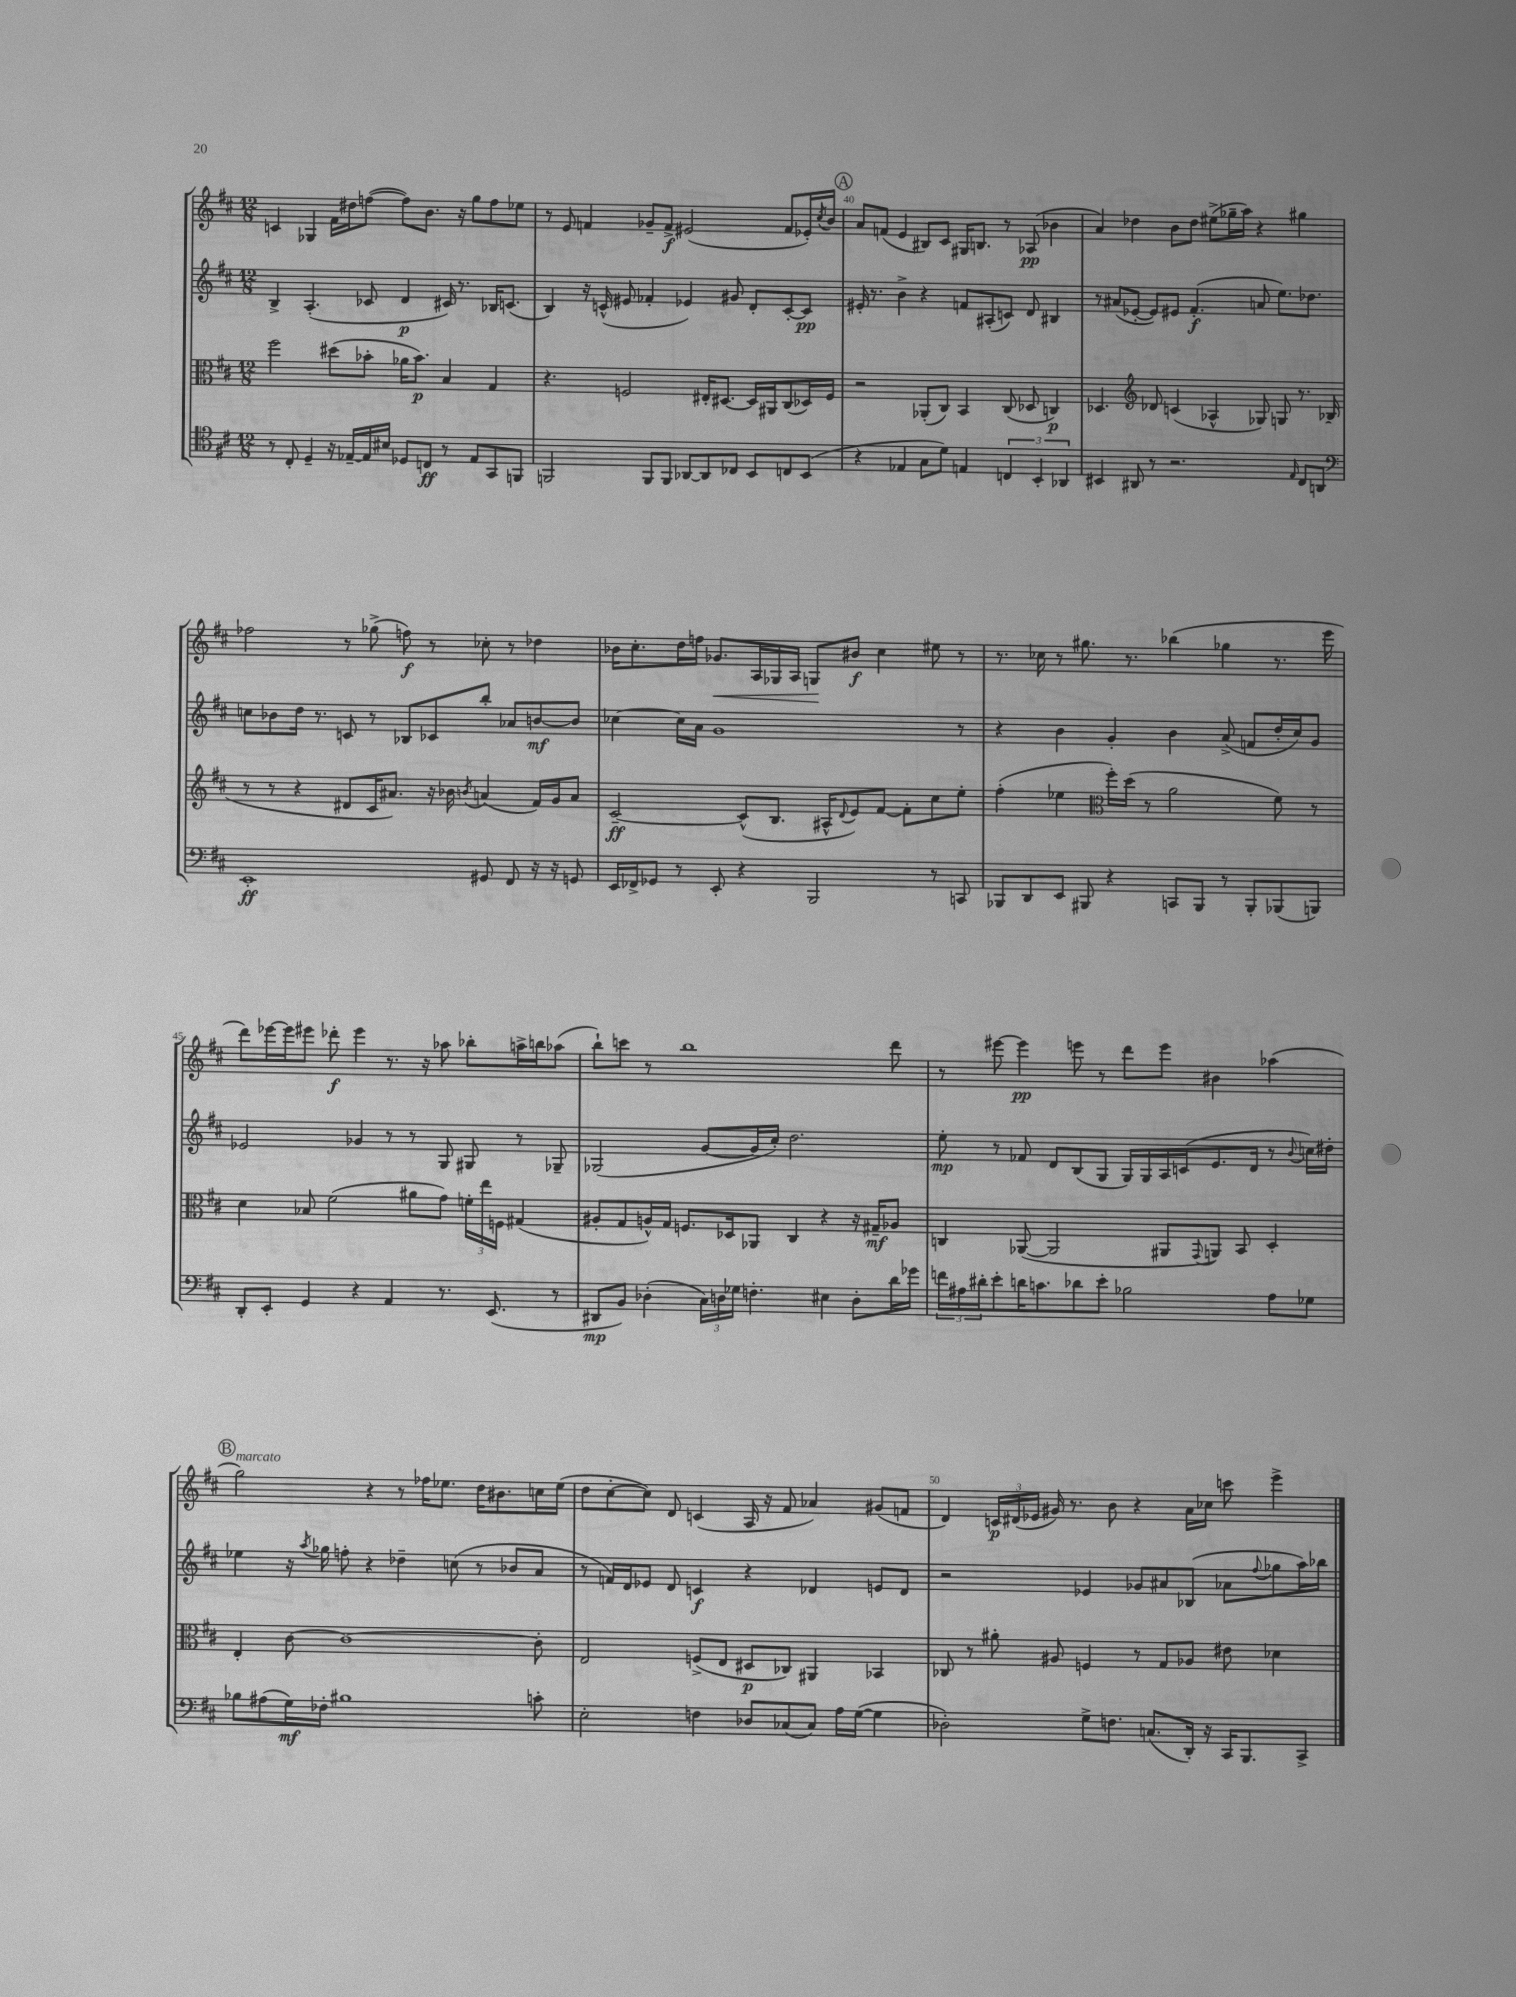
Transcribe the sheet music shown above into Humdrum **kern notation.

**kern	**kern	**kern	**kern
*staff4	*staff3	*staff2	*staff1
*clefC4	*clefC3	*clefG2	*clefG2
*k[f#c#]	*k[f#c#]	*k[f#c#]	*k[f#c#]
*M12/8	*M12/8	*M12/8	*M12/8
8r	2ff#\	4B^/	4c/
8C#'/	.	.	.
4D~/	.	(4.A'/	4G-/
16r	(8dd#\L	.	16f#\LL
[16E-~/LL	.	.	16dd#\J
16E-/]	8b-'\J	8c-/	([8ff\J
16B#/JJ	.	.	.
8D-/L	16a-\LK	4d/	8ff\]L)
.	8.b-\J)	.	.
8C/J	.	.	8.b\J
8r	4B/	16c#/)	.
.	.	8.r	16r
8E-/L	.	.	8gg\L
8GG/	4G/	16B-/LK	8ff\
.	.	(8.c/J	.
8FF/J	.	.	8ee-\J
=	=	=	=
2FF/	4.r	4B/)	8r
.	.	.	8e/
.	.	16r	4f/
.	.	(16c^^/	.
.	2F/	8e#/	.
8FF/L	.	4f-'/	8g-~/L
8FF/J	.	.	8f^/J
[8AA-/L	.	4e-/)	(2e#/
8AA-/]	16E#'/LK	.	.
.	[8.D#/J	.	.
8C-/J	.	8g#/	.
8BB/L	16D#/]LL	8d'/L	.
.	16AA#/J	.	.
8C/	(8C#/	[8c'/	8f/L
(8BB/J	16D-/L)	8c/]J	16e-'/L)
.	.	.	8qcc#/
.	16F/JJ	.	16b/JJ
=	=	=	=
4r	2r	16e#'/	8a/L
.	.	8.r	.
.	.	.	(8f/J
4E-/	.	4b^\	4e/
8G\L	(8AA-'/L	4r	8B#/L)
8d\J)	8C#/J)	.	8c#/J
4E/	4BB/	8f/L	16G#/LK
.	.	.	8.B/J
.	.	(8A#'/	.
6C/	(8C#/	8c/J)	8r
.	8D-/	8d/	(8A-/
6BB'/	.	.	.
.	4C/)	4B#/	4b-\
6AA-/	.	.	.
=	=	=	=
4BB#/	4.D-/	8r	4a/)
.	.	(8a#/L	.
8AA#/	.	[8e-'/J	4dd-\
*	*clefG2	*	*
8r	8d-/	8e-/]L)	.
2.r	(4c/	8e#/J	8b\L
.	.	(4.f#'/	8dd-\J
.	4A-^^/	.	(8ee#^\L
.	.	.	16gg-~\L
.	.	.	16aa\JJ)
.	8G-/)	8a/	4r
.	8G/	8.ee\L)	.
16qqE/	.	.	.
8C#/L	8.r	.	4gg#\
.	.	8.dd-\J	.
8AA/J	.	.	.
.	(16B-/	.	.
=	=	=	=
*clefF4	*	*	*
1EE'	8r	8cc\L	2ff-\
.	8r	8b-\	.
.	4r	16dd\Jk	.
.	.	8.r	.
.	8d#/L	8c/	8r
.	16c#/K	8r	(8gg-^\
.	8.a#/J)	.	.
.	.	8B-/L	8ff\)
.	16r	8c-/	8r
.	16b-\	.	.
.	8qb/	.	.
8GG#/	(4a/	8bb'/J	8cc-'\
8FF#/	.	8a-/L	8r
16r	16f#/LL)	[8b/	4dd-\
16r	16g/J	.	.
8GG/	8a/J	8b/]J	.
=	=	=	=
16EE/LL	[2c#~/	[4cc-\	16b-\LK
16FF-^/J	.	.	8.cc#'\
8GG-/J	.	.	.
8r	.	16cc-\]LL	16dd\L
.	.	16a\JJ	16ff\JJ
8EE'/	.	1g	8.g-/L
4r	(8c#^^/]L	.	.
.	.	.	16A/L
.	8.B/J	.	16G-/
.	.	.	16A/JJ
2BBB/	.	.	8G/L
.	16A#^^/LK	.	.
.	8qqd/	.	.
.	8e/)	.	8b#/J
.	[8f#/J	.	4cc#\
.	8f#'\]L	.	.
8r	8cc#\	.	8ee#\
8CC/	8ee'\J	8r	8r
=	=	=	=
8BBB-/L	(4ff#'\	4r	8.r
8DD/	.	.	.
.	.	.	16cc-\
8EE/J	4ee-\	4b\	8r
8BBB#/	.	.	8.gg#\
*	*clefC3	*	*
4r	16ff#'\LL)	4g'/	.
.	(16dd\JJ	.	8.r
.	8r	.	.
8CC/L	2a\	4b\	(4bb-\
8BBB#/J	.	.	.
8r	.	(8a^/	4gg-\
8BBB#'/L	.	8f/L	.
(8BBB-/	8f#\)	16dd'/L	8.r
.	.	16cc#/J)	.
8BBB/J)	8r	8g/J	.
.	.	.	16eee\
=	=	=	=
8DD'/L	4d\	2e-/	8ddd\L)
8EE'/J	.	.	[16eee-\L
.	.	.	16eee-\]J
4GG/	8B-/	.	8eee#\J
.	(2f#\	.	8ddd-'\
4r	.	4g-/	4eee#\
4AA/	.	8r	8.r
.	8a#\L	8r	.
.	.	.	16r
8.r	8g\J)	8G/	8aa-\
.	24f'\LL	8G#/	8bb-'\L
.	24ee\	.	.
(8.EE/	.	.	.
.	24F\JJ	.	.
.	(4G#/	8r	16aa^\L
.	.	.	16bb\J
8r	.	8G-~/	(8aa-\J
=	=	=	=
8DD#/L	8A#'/L	(2G-/	8bb`\L)
8BB/J)	8G/	.	8ccc\J
(4D-'\	16A^^/L)	.	8r
.	16G/JJ	.	.
.	8.F/L	.	1bb
24C#\LL)	.	[8g/L	.
24D\	.	.	.
.	16D-/k	.	.
24G-\JJ	.	.	.
4.F'\	8AA-/J	16g/]L	.
.	.	16cc#'/JJ)	.
.	4C#/	2.dd\	.
4E#\	4r	.	.
8D'\L	16r	.	.
.	16G#~/LK	.	.
16d\L	8A-/J	.	8ddd\
16g-\JJ	.	.	.
=	=	=	=
24f\LL	4C/	8ee'\	8r
24A#\	.	.	.
24d#'\J	.	.	.
8e'\	.	8r	[8eee#\
16d\K	([8AA-/	8f-/	4eee#\]
8.c\	.	.	.
.	2AA-/]	8d/L	.
8d-\	.	(8B/	8eee\
8e'\J	.	8G/J	8r
2B-\	.	16G/LL)	8ddd\L
.	.	16G/	.
.	8AA#/L	16A/	8eee\J
.	.	(16c/J	.
.	8qqGG/	.	.
.	8AA/J)	8.e/	4b#\
.	8BB/	.	.
.	.	16d/Jk	.
8A#\L	4D'/	8r	(4aa-\
.	.	8qqb/	.
8G-\J	.	16cc\LL)	.
.	.	16dd#'\JJ	.
=	=	=	=
8B-\L	4E'/	4ee-\	2gg\)
(8A#\	.	.	.
16G\L)	[8c#\	16r	.
.	.	8qaa/	.
16F-'\JJ	.	16gg-\	.
1B#	1c#_	8ff'\	.
.	.	4r	4r
.	.	4dd-~\	8r
.	.	.	16ff-\LK
.	.	.	8.ee-\J
.	.	(8cc\	.
.	.	8r	16dd\LK
.	.	.	8.b#\
.	.	8b-/L	.
8c'\	8c#'\]	8a/J	16cc\L
.	.	.	(16ee-\JJ
=	=	=	=
2E'\	2E/	8r	8dd\L
.	.	16f/LL)	[8cc#'\
.	.	16d/J	.
.	.	8e-/J	8cc#\]J)
.	.	8d/	8d/
4F\	(8F^/L	4c/	(4c/
.	8E/J	.	.
8D-/L	8D#/L	4r	16A/
.	.	.	16r
(8C-/	8C-/J)	.	8f#/
8C-/J)	4AA#/	4d-/	4a-/)
16A\LL	.	.	.
([16G\JJ	.	.	.
4G\]	4BB-/	8e/L	(8g#/L
.	.	8d-/J	8f/J
=	=	=	=
2D-'\)	8C-/	2r	4d/)
.	8r	.	.
.	8a#'\	.	24c/LL
.	.	.	(24d#/
.	.	.	24e-/JJ
.	8A#/	.	16g#/)
.	.	.	8.r
8G^\L	4F/	4e-/	.
8.F\J	.	.	8b\
.	8r	8g-/L	4r
(8.C/L	.	.	.
.	8G/L	8a#/	.
16DD'/Jk)	8A-/J	(8B-/J	16a\LL
16r	.	.	16cc-\JJ
16CC#/LK	8e#\	8a-\L	8ccc\
8.BBB/	.	.	.
.	.	8qqff#/	.
.	4d-\	8gg-\	4eee^\
8CC#^/J	.	16aa\L)	.
.	.	16bb-\JJ	.
==	==	==	==
*-	*-	*-	*-
